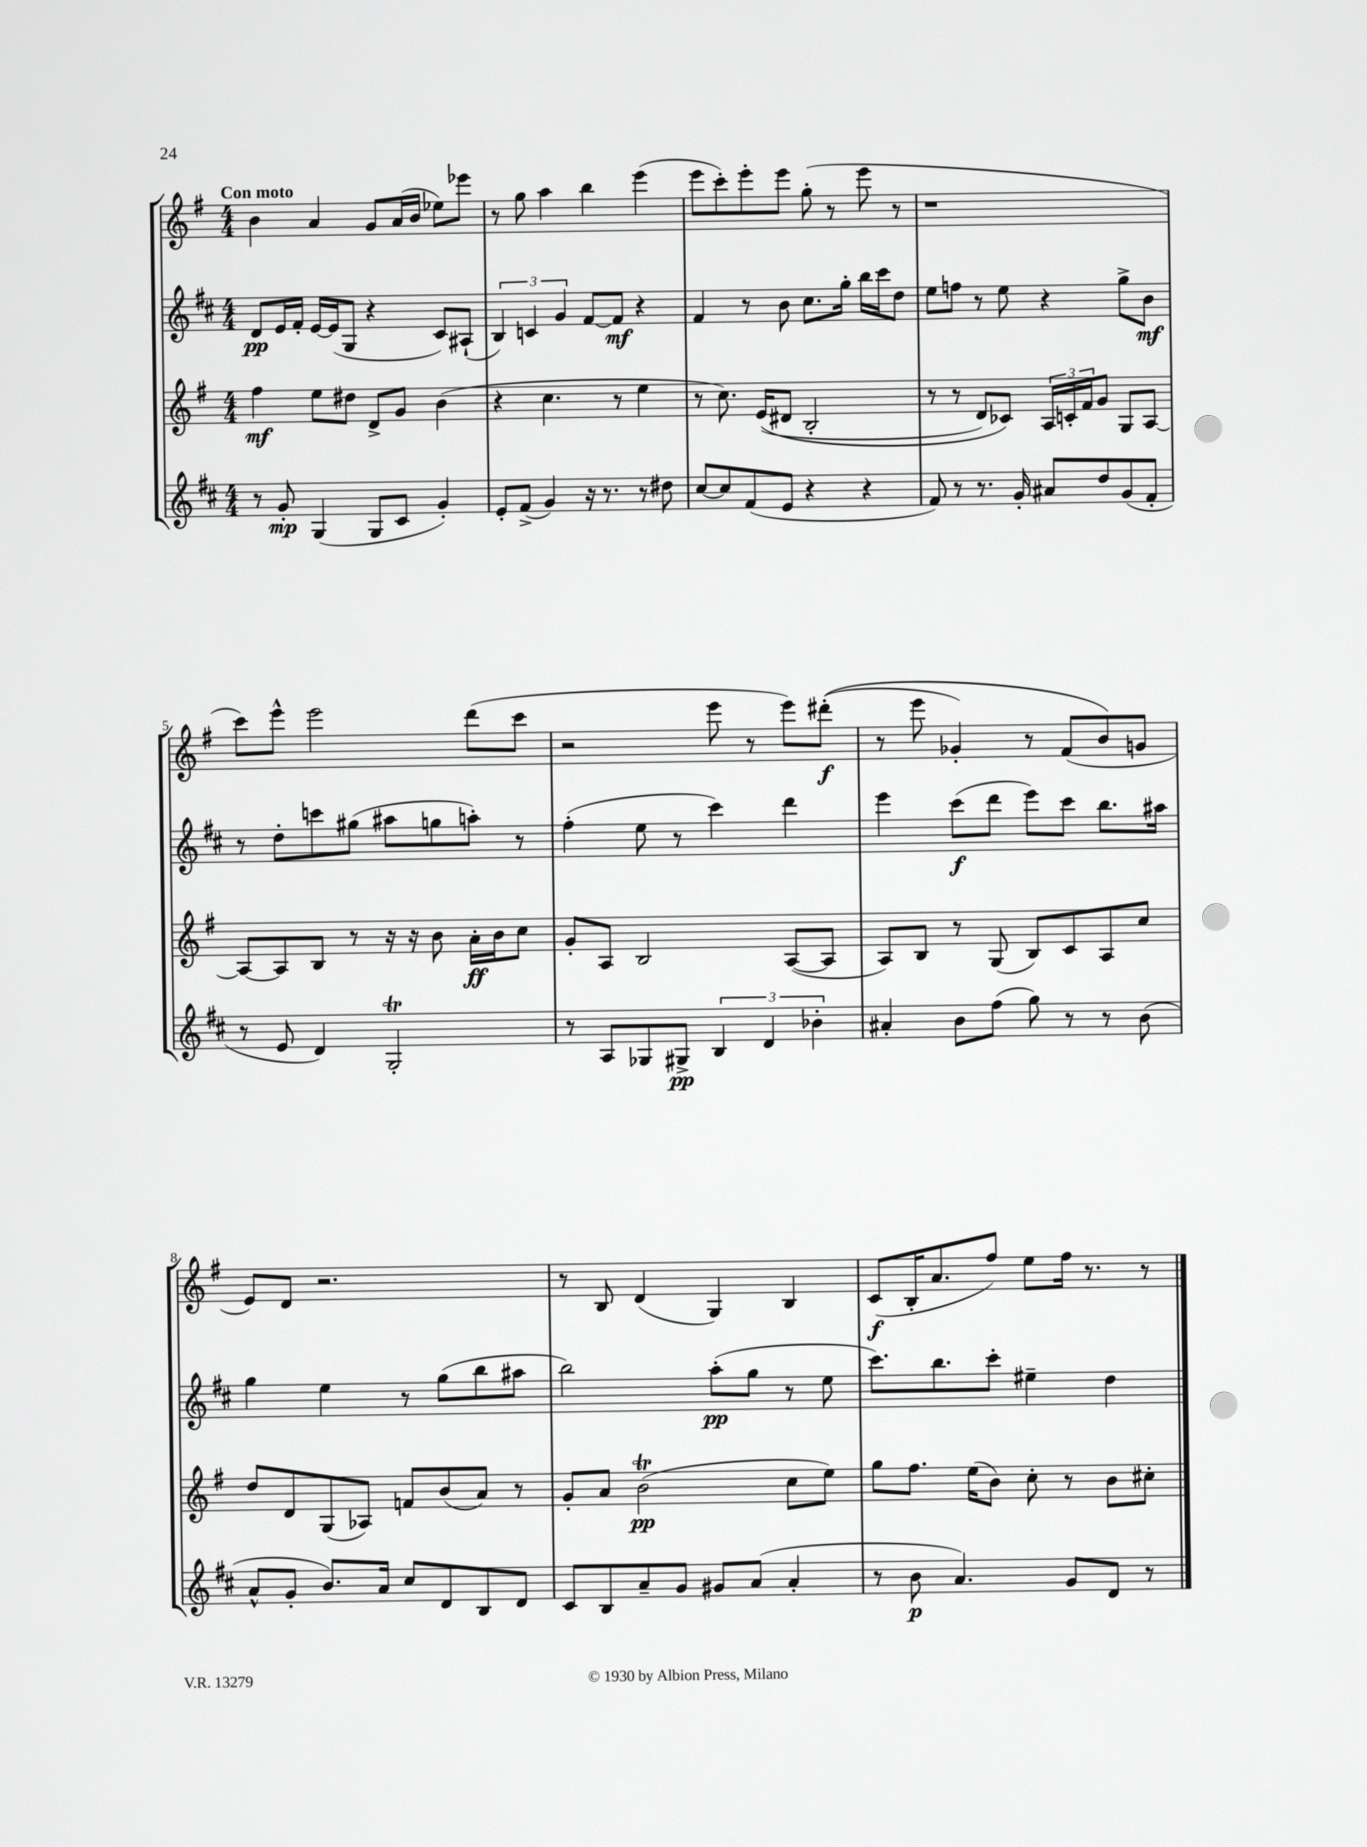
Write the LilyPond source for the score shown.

<<
\new StaffGroup <<
\new Staff = "s0" {
    \clef treble \key g \major \numericTimeSignature \time 4/4 \tempo "Con moto"
    b'4 a'4 g'8 a'16( b'16 ees''8) ees'''8 |
    r8 g''8 a''4 b''4 e'''4( |
    e'''8 c'''8-.) e'''8-. e'''8 g''8-.( r8 e'''8 r8 |
    r1 |
    c'''8) e'''8-^ e'''2 d'''8( c'''8 |
    r2 e'''8 r8 e'''8) dis'''8-.\f(\( |
    r8 e'''8 ges'4-.) r8 fis'8( b'8\) g'8 |
    e'8) d'8 r2. |
    r8 b8 d'4( g4) b4 |
    c'8\f( b16-. a'8. fis''8) e''8 fis''16 r8. r8 \bar "|." |
}
\new Staff = "s1" {
    \clef treble \key d \major \numericTimeSignature \time 4/4
    d'8\pp e'16 fis'16-. e'16~ e'16( g8 r4 cis'8) ais8-!( |
    \tuplet 3/2 { b4) c'4 g'4 } fis'8~ fis'8\mf r4 |
    fis'4 r8 b'8 cis''8. g''16-. b''16 cis'''16 d''8 |
    e''8 f''8 r8 e''8 r4 g''8-> b'8\mf |
    r8 d''8-. c'''8 gis''8( ais''8 g''8 a''8-.) r8 |
    fis''4-.( e''8 r8 cis'''4) d'''4 |
    e'''4 cis'''8\f( d'''8 e'''8) cis'''8 b''8. ais''16 |
    g''4 e''4 r8 g''8( b''8 ais''8 |
    b''2) a''8-.\pp( g''8 r8 e''8 |
    cis'''8.) b''8. cis'''8-. eis''4-- d''4 \bar "|." |
}
\new Staff = "s2" {
    \clef treble \key g \major \numericTimeSignature \time 4/4
    fis''4\mf e''8 dis''8 d'8-> g'8 b'4( |
    r4 c''4. r8 e''4 |
    r8 c''8.) e'16(\( dis'8 b2-. |
    r8 r8 d'8) ces'8\) \tuplet 3/2 { a16 c'16-. fis'16 } g'8 g8 a8~ |
    a8~ a8 b8 r8 r16 r16 b'8 a'16-.\ff b'16 c''8 |
    g'8-. a8 b2 a8~( a8 |
    a8) b8 r8 g8( b8) c'8 a8 c''8 |
    d''8 d'8 g8( aes8) f'8 b'8( a'8) r8 |
    g'8-. a'8 b'2\trill\pp( c''8 e''8) |
    g''8 fis''8. e''16( b'8) c''8-. r8 b'8 cis''8-. \bar "|." |
}
\new Staff = "s3" {
    \clef treble \key d \major \numericTimeSignature \time 4/4
    r8 g'8-.\mp g4( g8 cis'8 g'4-.) |
    e'8-. fis'8->( g'4) r16 r8. r8 dis''8 |
    cis''8~ cis''8 fis'8( e'8 r4 r4 |
    fis'8) r8 r8. g'16-. ais'8 d''8 g'8( fis'8-. |
    r8 e'8 d'4) g2-.\trill |
    r8 a8 ges8 gis8->\pp \tuplet 3/2 { b4 d'4 bes'4-. } |
    ais'4-. b'8 fis''8( g''8) r8 r8 b'8( |
    a'8-^ g'8-. b'8.) a'16 cis''8 d'8 b8 d'8 |
    cis'8 b8 a'8-- g'8 gis'8 a'8( a'4-. |
    r8 b'8\p a'4.) g'8 d'8 r8 \bar "|." |
}
>>
>>
